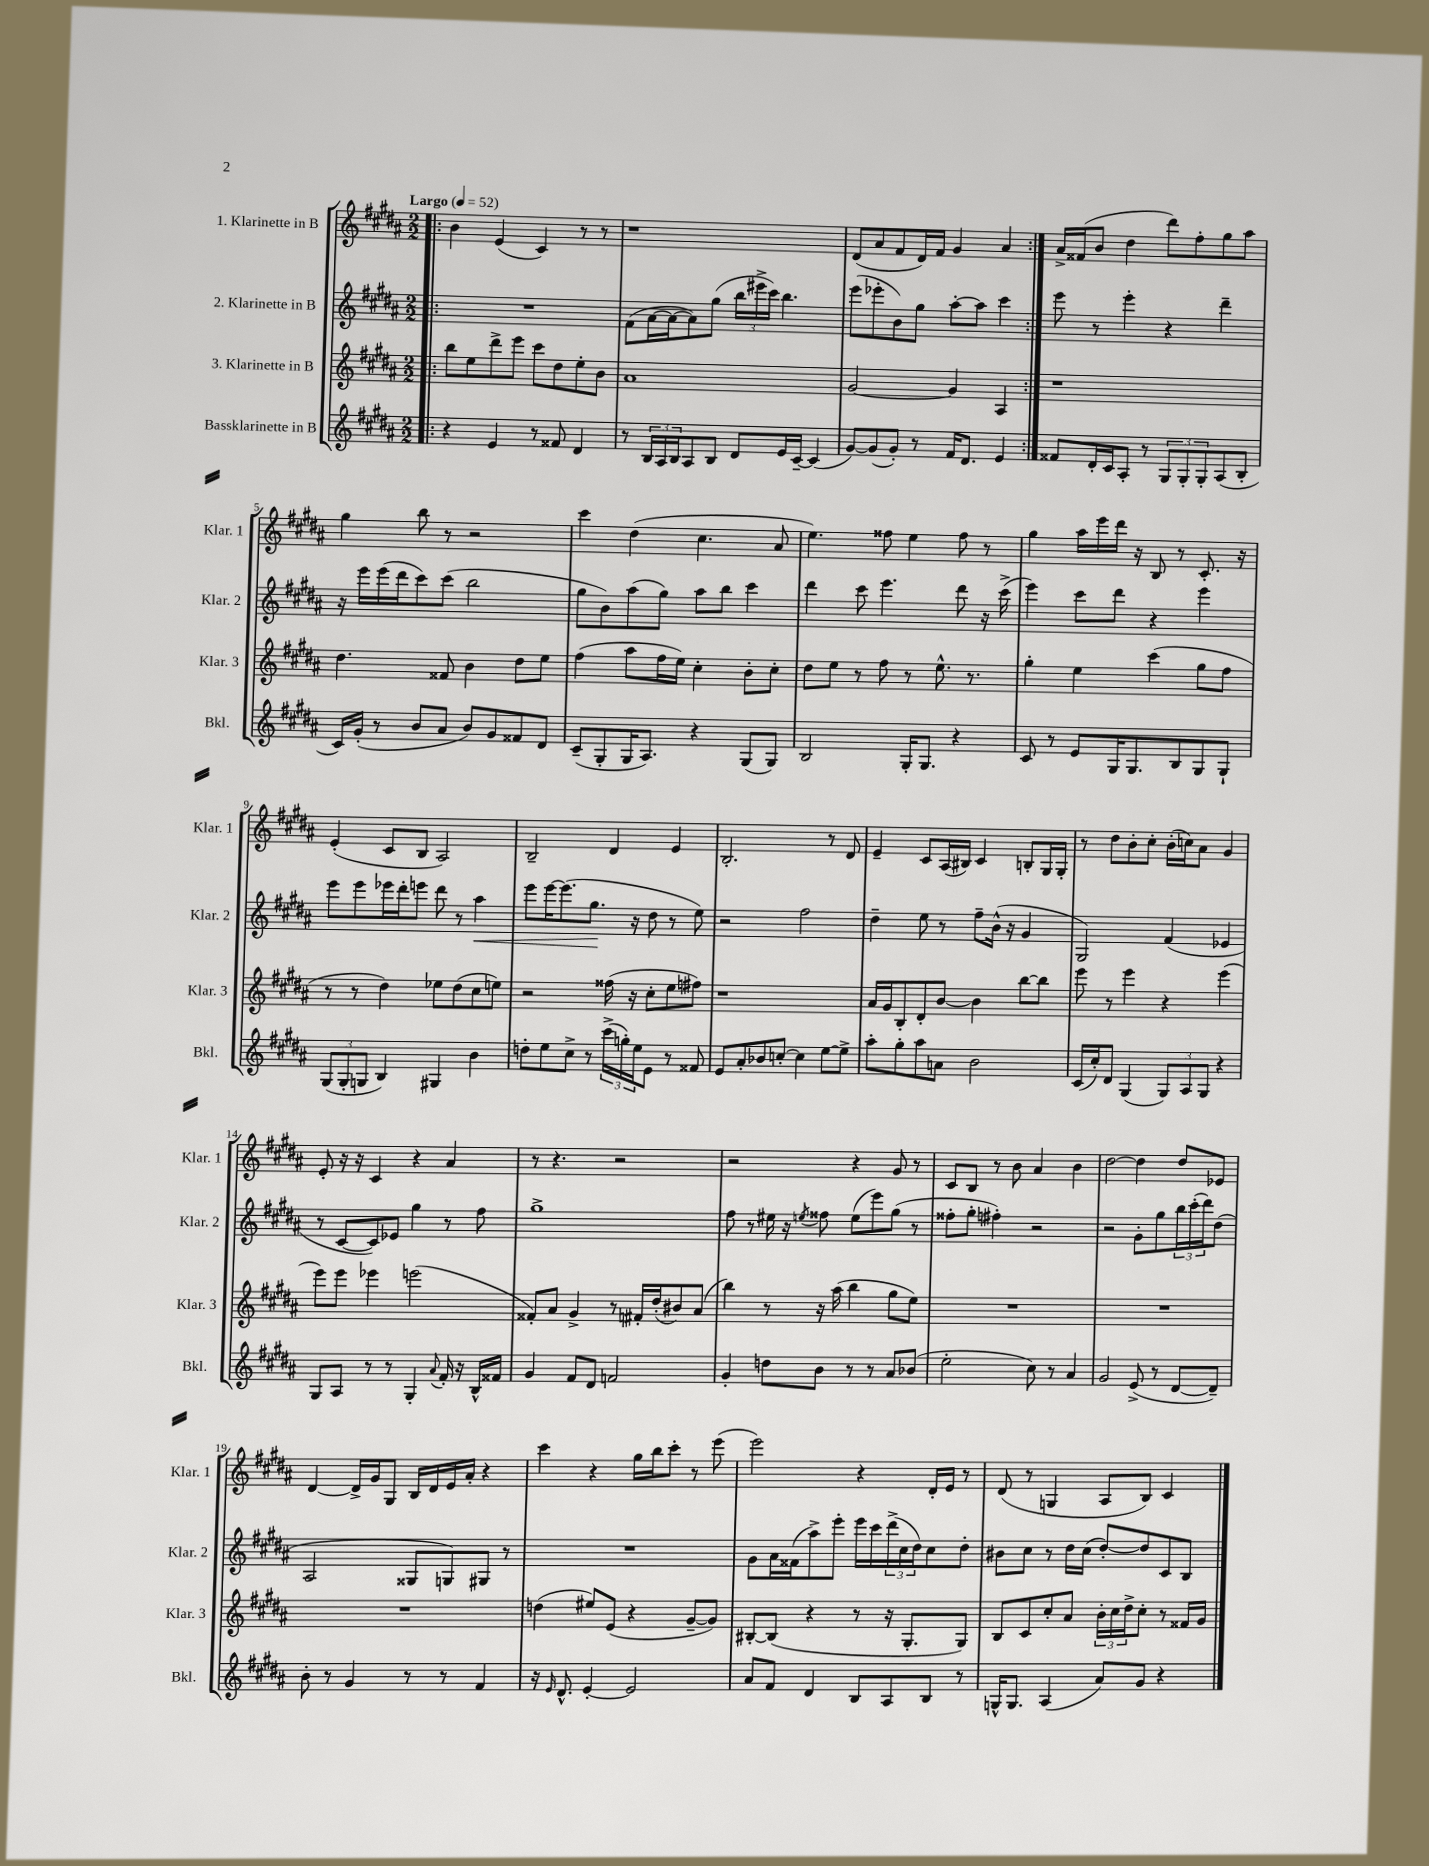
<<
\new StaffGroup <<
\new Staff = "s0" \with { instrumentName = "1. Klarinette in B" shortInstrumentName = "Klar. 1" } {
    \clef treble \key b \major \numericTimeSignature \time 2/2 \tempo "Largo" 4 = 52
    \repeat volta 2 { \bar ".|:" b'4 e'4( cis'4) r8 r8 |
    r1 |
    dis'8( ais'8 fis'8 dis'16) fis'16 gis'4 ais'4 | }
    ais'16-> fisis'16( b'8 dis''4 dis'''8) fis''8-. gis''8 ais''8 |
    gis''4 b''8 r8 r2 |
    cis'''4 dis''4( cis''4. ais'8 |
    e''4.) fisis''8 e''4 fisis''8 r8 |
    gis''4 ais''16 e'''16 dis'''16 r16 b8 r8 cis'8.-. r16 |
    e'4-.( cis'8 b8 ais2) |
    b2-- dis'4 e'4 |
    b2.-. r8 dis'8 |
    e'4-- cis'8 ais16( bis16) cis'4 b8-. gis16 gis16-. |
    r8 dis''8 b'8-. cis''8-. b'16-.( c''16) ais'8 gis'4 |
    e'8-. r16 r16 cis'4 r4 ais'4 |
    r8 r4. r2 |
    r2 r4 gis'8 r8 |
    cis'8 b8 r8 b'8 ais'4 b'4 |
    dis''2~ dis''4 dis''8 ees'8 |
    dis'4~ dis'16-> gis'16 gis8 b16 dis'16 e'16 ais'16-. r4 |
    cis'''4 r4 gis''16 b''16 cis'''8-. r8 e'''8( |
    e'''2) r4 dis'16-. e'16 r8 |
    dis'8( r8 g4 ais8 b8) cis'4 \bar "|." |
}
\new Staff = "s1" \with { instrumentName = "2. Klarinette in B" shortInstrumentName = "Klar. 2" } {
    \clef treble \key b \major \numericTimeSignature \time 2/2
    \repeat volta 2 { \bar ".|:" R1 |
    fis'8( ais'16~ ais'16~ ais'8) gis''8( \tuplet 3/2 { b''16 eis'''16-> cis'''16) } b''4. |
    e'''8( ees'''8-. b'8) gis''8 ais''8~-. ais''8 cis'''4 | }
    e'''8 r8 e'''4-. r4 dis'''4-- |
    r16 e'''16 e'''16( dis'''16 cis'''8) cis'''8( b''2 |
    gis''8 b'8) ais''8( gis''8) ais''8 b''8 cis'''4 |
    dis'''4 cis'''8 e'''4. dis'''8 r16 cis'''16->( |
    e'''4) cis'''8 dis'''8 r4 e'''4 |
    e'''8 e'''8 ees'''16 dis'''16-. e'''8 dis'''8 r8 ais''4\< |
    e'''8 e'''16~ e'''8.( gis''8.\! r16 dis''8 r8 e''8) |
    r2 fis''2 |
    dis''4-- e''8 r8 fis''8-- b'16-^( r16 gis'4 |
    gis2) fis'4( ees'4 |
    r8 cis'8~ cis'8) ees'8 gis''4 r8 fis''8 |
    gis''1-> |
    fis''8 r8 eis''16 r16 \acciaccatura { e''8 } fisis''8 e''8( e'''8) gis''8( r8 |
    fisis''8-. gis''8-. fis''4-.) r2 |
    r2 gis'8-. gis''8 \tuplet 3/2 { b''16 cis'''16-.( dis'''16) } dis''8( |
    ais2 gisis8 g8) gis8 r8 |
    R1 |
    gis'8 ais'16 fisis'16( ais''8->) e'''8-. e'''16 cis'''16 \tuplet 3/2 { dis'''16->( cis''16 dis''16) } cis''8 dis''8-. |
    bis'8 cis''8 r8 dis''16 cis''16( dis''8~-.) dis''8 cis'8 b8 \bar "|." |
}
\new Staff = "s2" \with { instrumentName = "3. Klarinette in B" shortInstrumentName = "Klar. 3" } {
    \clef treble \key b \major \numericTimeSignature \time 2/2
    \repeat volta 2 { \bar ".|:" b''8 e''8 dis'''8-> e'''8 cis'''8 dis''8 e''8-. b'8 |
    ais'1 |
    gis'2~ gis'4 ais4 | }
    r1 |
    dis''4. fisis'8 b'4 dis''8 e''8 |
    fis''4( ais''8 fis''16 e''16) cis''4-. b'8-. cis''8-. |
    dis''8 e''8 r8 fis''8 r8 e''8.-^ r8. |
    gis''4-. e''4 cis'''4( gis''8 fis''8 |
    r8 r8 dis''4) ees''8 dis''8( cis''8 e''8) |
    r2 fisis''16( r16 cis''8-. e''8 fis''8) |
    r1 |
    ais'16 gis'16 b8-. dis'8-. b'8~ b'4 b''8~ b''8 |
    e'''8 r8 e'''4 r4 e'''4( |
    e'''8) e'''8 ees'''4 e'''2( |
    fisis'8-.) ais'8 gis'4-> r8 fis'16-. dis''16-.( bis'8) ais'8( |
    b''4) r8 r16 ais''16( b''4 gis''8 e''8) |
    R1 |
    R1 |
    R1 |
    d''4( eis''8) e'8( r4 gis'8~-- gis'8) |
    bis8~-. bis8( r4 r8 r16 gis8.-. gis8) |
    b8 cis'8 cis''8-. ais'8 \tuplet 3/2 { b'16-. cis''16 dis''16-> } cis''8-. r8 fisis'16 gis'16 \bar "|." |
}
\new Staff = "s3" \with { instrumentName = "Bassklarinette in B" shortInstrumentName = "Bkl." } {
    \clef treble \key b \major \numericTimeSignature \time 2/2
    \repeat volta 2 { \bar ".|:" r4 e'4 r8 fisis'8 dis'4 |
    r8 \tuplet 3/2 { b16 ais16 b16 } ais8 b8 dis'8 e'16 cis'16~-- cis'4( |
    gis'8~) gis'8( gis'8-.) r8 fis'16 dis'8. e'4 | }
    fisis'8 dis'16-. cis'16 ais8-. r8 \tuplet 3/2 { gis8 gis8-. gis8-. } ais8( b8-. |
    cis'16) gis'16-.( r8 b'8 ais'8 b'8) gis'8 fisis'8 dis'8 |
    cis'8--( gis8-. gis16 ais8.) r4 gis8( gis8) |
    b2 gis16-. gis8. r4 |
    cis'8 r8 e'8 gis16 gis8. b8 gis8 gis8-! |
    \tuplet 3/2 { gis8( gis8-. g8 } b4) gis4 b'4 |
    d''8-. e''8 cis''8-> r8 \tuplet 3/2 { cis'''16->( g''16-.) e''16 } e'8 r8 fisis'8 |
    e'8 ais'8-. bes'8 c''8~-. c''4 e''8~ e''8-> |
    ais''8-. gis''8-. ais''8 a'8 b'2 |
    cis'16( cis''16-.) dis'8 gis4( \tuplet 3/2 { gis8) ais8 gis8 } r4 |
    gis8 ais8 r8 r8 gis4-. \appoggiatura { ais'8 } fis'16-. r16 b16-^ fisis'16 |
    gis'4 fis'8 dis'8 f'2 |
    gis'4-. d''8 b'8 r8 r8 ais'8 bes'8( |
    e''2-. cis''8) r8 ais'4 |
    gis'2 e'8->( r8 dis'8~ dis'8--) |
    b'8-. r8 gis'4 r8 r8 fis'4 |
    r16 \grace { e'16 } dis'8.-^ e'4~-. e'2 |
    ais'8 fis'8 dis'4 b8 ais8 b8 r8 |
    g16-^ g8. ais4( ais'8) gis'8 r4 \bar "|." |
}
>>
>>
